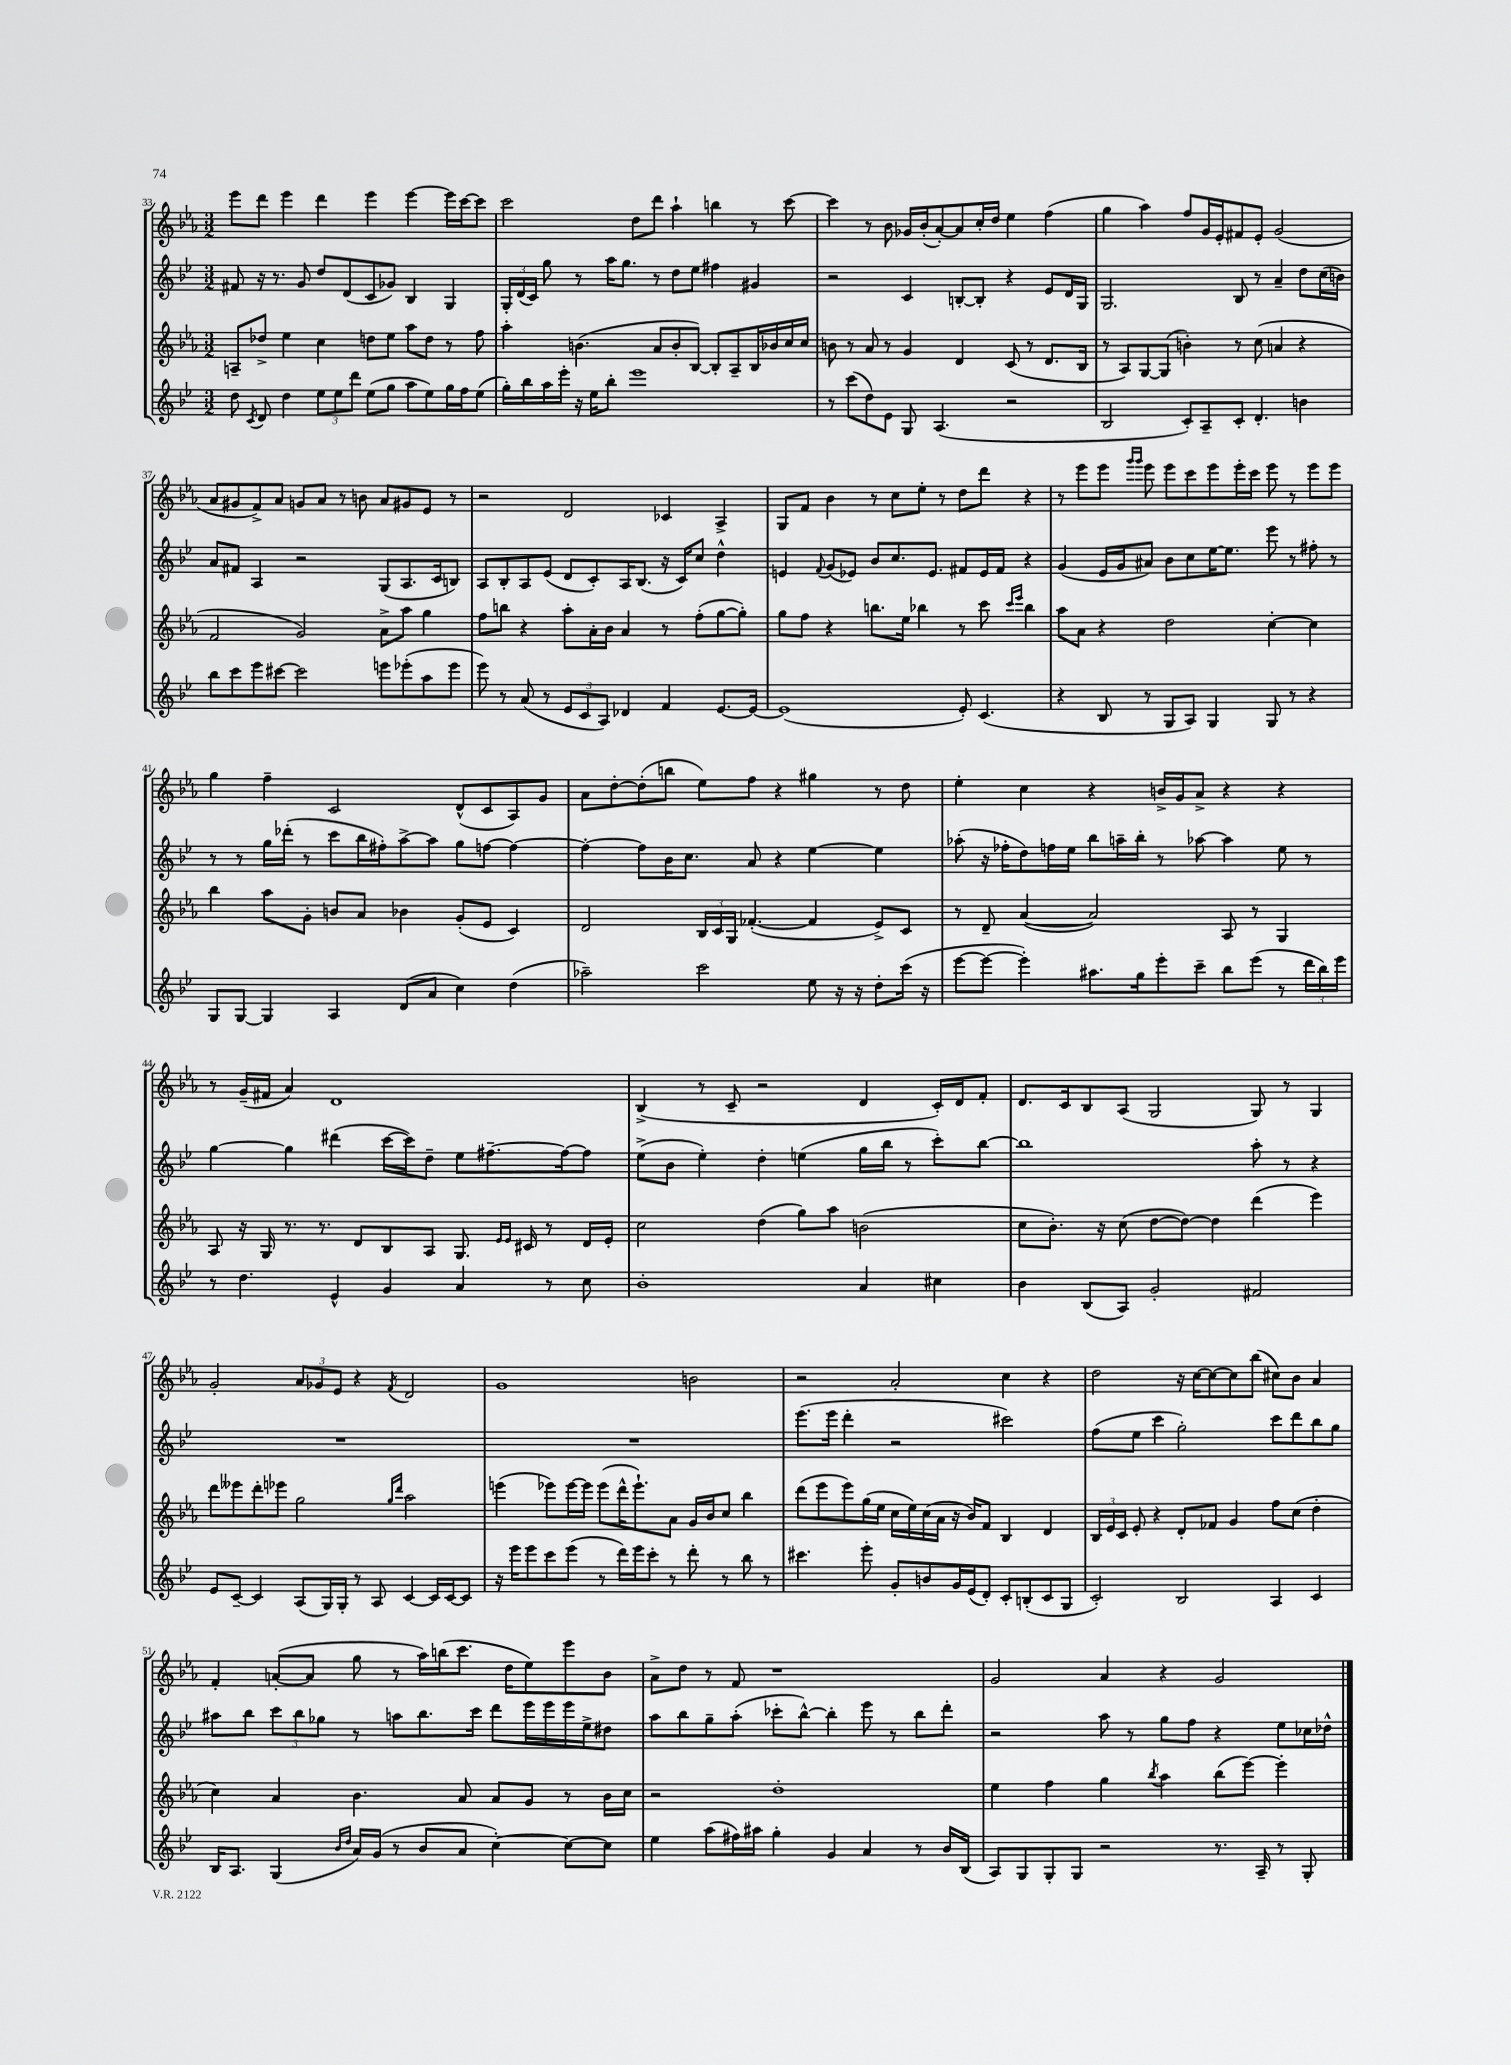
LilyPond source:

<<
\new StaffGroup <<
\new Staff = "s0" {
    \clef treble \key ees \major \numericTimeSignature \time 3/2
    \autoBeamOff ees'''8[ d'''8] ees'''4 d'''4 ees'''4 ees'''4~ ees'''16[ c'''16~ c'''8] |
    c'''2 d''8[ d'''8] aes''4-! b''4 r8 c'''8~ |
    c'''4 r8 bes'8 ges'16[ bes'16-.( aes'8~-.) aes'8 c''16-. d''16] ees''4 f''4( |
    g''4 aes''4) f''8[ g'16 ees'16-. fis'8 ees'8]-. g'2( |
    aes'8[ gis'8 f'8->) aes'8] g'8[ aes'8] r8 b'8 aes'8[ gis'8 ees'8] r8 |
    r2 d'2 ces'4 aes4-> |
    g8[ f'8] bes'4 r8 c''8[ ees''8]-. r8 d''8[ d'''8] r4 |
    r8 ees'''8[ ees'''8] \grace { g'''16[ g'''16] } ees'''8 ees'''8[ c'''8 ees'''8 ees'''16-. c'''16] ees'''8 r8 ees'''8[ ees'''8] |
    g''4 f''4-- c'2 d'8[-^( c'8 aes8) g'8] |
    aes'8[ d''8~-. d''8-.( b''8] ees''8[) f''8] r4 gis''4 r8 d''8 |
    ees''4-. c''4 r4 b'16[-> g'16 aes'8]-> r4 r4 |
    r8 g'16[--( fis'16] aes'4) d'1 |
    bes4->( r8 c'8-- r2 d'4 c'16[-.) d'16 f'8]-. |
    d'8.[ c'16 bes8 aes8]( g2 g8) r8 g4 |
    g'2-. \tuplet 3/2 { aes'8[ ges'8 ees'8] } r4 \acciaccatura { f'8 } d'2 |
    g'1 b'2 |
    r2 aes'2-. c''4 r4 |
    d''2 r16 c''16[~ c''8~ c''8 bes''8]( cis''8[) bes'8] aes'4 |
    f'4-. a'8[~-.( a'8] g''8 r8 aes''16[) b''16( c'''8.] d''16[ ees''8) ees'''8 bes'8] |
    aes'8[-> d''8] r8 f'8 r1 |
    g'2 aes'4 r4 g'2 \bar "|." |
}
\new Staff = "s1" {
    \clef treble \key bes \major \numericTimeSignature \time 3/2
    \autoBeamOff fis'8 r16 r8. g'8 d''8[ d'8( c'8 ges'8]) bes4 g4 |
    \tuplet 3/2 { g16[-. d'16( c'16]) } g''8 r8 a''16[ g''8.] r8 d''8[ ees''8] fis''4 gis'4 |
    r2 c'4 b8[~-. b8]-. r4 ees'8[ d'16 g16] |
    g2. bes8 r8 a'4-- d''8[ c''16( b'16]) |
    a'8[ fis'8] a4 r2 g8[( a8. c'16 b8]) |
    a8[ bes8-. a8 ees'8]( d'8[ c'8-.) a16 bes8.]( r16 c'16[) c''8] d''4-^ |
    e'4 \appoggiatura { f'8 } g'8[( ees'8]) bes'8[ c''8. ees'8.] fis'8[ ees'16 fis'16] r4 |
    g'4( ees'16[ g'16 ais'8]) bes'8[ c''8 ees''16~ ees''8.] ees'''8 r8 fis''8-. r8 |
    r8 r8 g''16[ des'''16]-.( r8 c'''8[ bes''16 fis''16-.) a''8~-> a''8] g''8[ f''8]~ f''4~ |
    f''4~-. f''8[ bes'16 c''8.] a'8 r4 ees''4~ ees''4 |
    aes''8-.( r16 fes''16[-. d''8) f''16 ees''16] bes''8[ a''16-- bes''16]-. r8 aes''8~ aes''4 ees''8 r8 |
    g''4~ g''4 dis'''4( c'''16[~ c'''16) d''8]-- ees''8[ fis''8.~-- fis''16~ fis''8] |
    ees''8[->( bes'8] ees''4-.) d''4-. e''4( g''16[ bes''16] r8 c'''8[-.) bes''8]~ |
    bes''1 a''8-. r8 r4 |
    R1. |
    R1. |
    ees'''8.[( ees'''16] d'''4-. r2 cis'''2) |
    f''8[( ees''8] c'''4 g''2-.) c'''8[ d'''8 bes''8 g''8] |
    ais''8[ bes''8] \tuplet 3/2 { c'''8[ bes''8 ges''8] } r8 a''8[ bes''8. c'''16] d'''8[ ees'''16 ees'''16 ees'''16 ees''16-> dis''8] |
    a''8[ bes''8 g''8-- a''8]-.( ces'''8[-. bes''8]~-^) bes''4-. ees'''8 r8 bes''8[ d'''8]-. |
    r2 a''8 r8 g''8[ f''8] r4 ees''8[ ces''16 des''16]-^ \bar "|." |
}
\new Staff = "s2" {
    \clef treble \key ees \major \numericTimeSignature \time 3/2
    \autoBeamOff a8[-- des''8]-> ees''4 c''4 d''8[ ees''8] aes''8[ d''8] r8 f''8 |
    aes''4-. b'4.( aes'8[ b'8-. bes8]~) bes8[-. aes8-- bes16 bes'16 c''16 c''16] |
    b'8 r8 aes'8 r8 g'4 d'4 c'8( r8 d'8.[ bes16] |
    r8 aes8[) g8~ g8]( b'4-.) r8 c''8( a'4 r4 |
    f'2 g'2) aes'8[-> aes''8] g''4 |
    f''8[ b''8] r4 aes''8[-. aes'16-. bes'16] aes'4 r8 f''8[-.( g''8~ g''8]-.) |
    g''8[ f''8] r4 b''8.[ ees''16] bes''4 r8 c'''8 \grace { c'''16[ ees'''16] } bes''4 |
    aes''8[ aes'8] r4 d''2 c''4~-. c''4 |
    bes''4 aes''8[ g'8]-. b'8[ aes'8] bes'4 g'8[-.( ees'8] c'4) |
    d'2 \tuplet 3/2 { bes16[ c'16 g16] } fes'4.~-.( fes'4 ees'8[->) c'8] |
    r8 d'8-- aes'4~( aes'2) aes8 r8 g4 |
    aes8 r16 g16 r8. r8. d'8[ bes8 aes8] g8. \grace { ees'16[ ees'16] } cis'16 r8 d'16[ ees'16]-. |
    c''2 d''4( g''8[) aes''8] b'2( |
    c''8[ bes'8.]-.) r16 c''8( d''8[~ d''8]~) d''4 d'''4( ees'''4) |
    d'''8[ eeses'''8 d'''8-. ees'''8] g''2 \grace { g''16[ d'''16] } aes''2 |
    e'''4( ees'''8[) ees'''16~ ees'''16] ees'''8[( d'''16-^ ees'''8.-!) aes'8] g'16[ bes'16 c''8] bes''4 |
    d'''8[( ees'''8 ees'''8) g''16( ees''16] c''16[ ees''16) c''16( aes'16] r16 bes'16[) f'8] bes4 d'4 |
    \tuplet 3/2 { bes16[ ees'16 c'16] } ees'8-. r4 d'8[-. fes'8] g'4 f''8[ c''8]( d''4-. |
    c''4) aes'4 bes'4. aes'8 aes'8[ g'8] r8 bes'16[ c''16] |
    r2 d''1-. |
    ees''4 f''4 g''4 \acciaccatura { bes''8 } aes''4 bes''8[( ees'''8]~) ees'''4-. \bar "|." |
}
\new Staff = "s3" {
    \clef treble \key bes \major \numericTimeSignature \time 3/2
    \autoBeamOff d''8 \acciaccatura { c'8 } d'8 d''4 \tuplet 3/2 { ees''8[ ees''8 d'''8] } ees''8[( g''8] a''8[ ees''8) g''16 f''16 ees''8]( |
    g''16[-.) bes''16 a''16 ees'''16]-. r16 ees''16[ bes''8]-. ees'''1 |
    r8 c'''8[( d''8) ees'8] g8 a4.( r2 |
    bes2 c'8[-.) a8-- c'8]-. d'4.-. b'4 |
    bes''8[ c'''8 ees'''8 cis'''8]~ cis'''2 e'''8[ ees'''8-.( a''8 ees'''8] |
    ees'''8) r8 a'8( r8 \tuplet 3/2 { ees'8[ c'8 a8]) } des'4 f'4 ees'8.[~ ees'16]~ |
    ees'1( ees'8-.) c'4.( |
    r4 bes8 r8 g8[ a8]) g4 g8 r8 r4 |
    g8[ g8]~ g4 a4 d'8[( a'8] c''4) d''4( |
    aes''2--) c'''2 ees''8 r16 r16 d''8[-. c'''16]( r16 |
    ees'''8[~ ees'''8]~ ees'''4-.) ais''8.[ g''16 ees'''8-. c'''8]-- bes''8[ ees'''8]( r8 \tuplet 3/2 { d'''16[ bes''16) ees'''16] } |
    r8 d''4. ees'4-^ g'4 a'4 r8 c''8 |
    bes'1-. a'4 cis''4 |
    bes'4 bes8[( a8]) g'2-. fis'2 |
    ees'8[ c'8]~-- c'4 a8[( g16) g16]-. r8 a8 c'4~ c'16[ c'16~ c'8] |
    r16 ees'''16[ ees'''8 c'''8 ees'''8]( r8 d'''16[) ees'''16 c'''8]-. r8 d'''8-. r8 bes''8 r8 |
    cis'''4. ees'''8-. g'8[-. b'8 g'16 ees'16( d'8]-.) c'8[-. b8-.( c'8 g8] |
    c'2-.) bes2 a4 c'4 |
    bes16[ a8.] g4( \grace { bes'16[ d''16] } a'16[) g'16]( r8 bes'8[ a'8] c''4~-.) c''8[~ c''8] |
    ees''4 a''8[( fis''16) ais''16] g''4-. g'4 a'4 r8 bes'16[ bes16]( |
    a8[) g8 g8-. g8] r2 r8. a16-- r8 g8-. \bar "|." |
}
>>
>>
\layout { \context { \Score currentBarNumber = #33 } }
